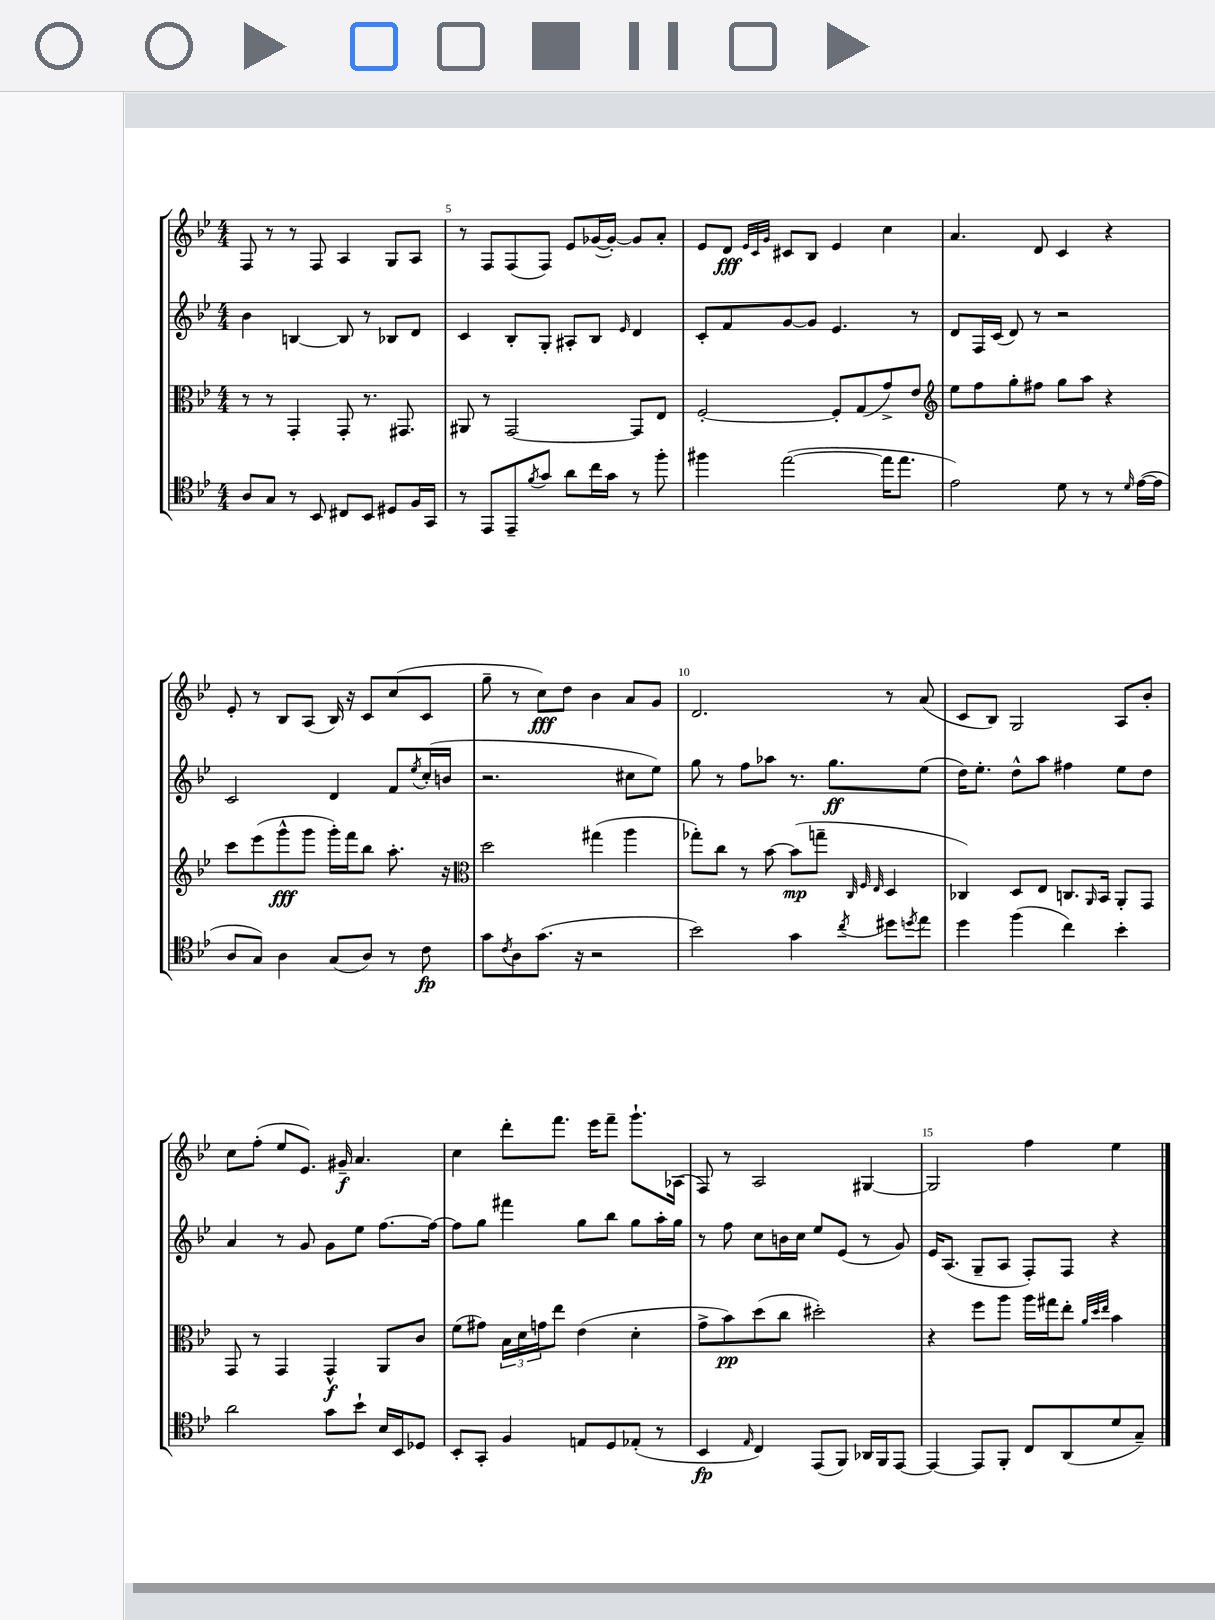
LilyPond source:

<<
\new StaffGroup <<
\new Staff = "s0" {
    \clef treble \key bes \major \numericTimeSignature \time 4/4
    f8 r8 r8 f8 a4 g8 a8 |
    r8 f8 f8( f8) ees'8 ges'16~( ges'16~-.) ges'8 a'8-. |
    ees'8 d'8\fff \grace { ees'32 c'32 g'32 } cis'8 bes8 ees'4 c''4 |
    a'4. d'8 c'4 r4 |
    ees'8-. r8 bes8 a8( bes16) r16 c'8 c''8( c'8 |
    g''8-- r8 c''8\fff) d''8 bes'4 a'8 g'8 |
    d'2. r8 a'8( |
    c'8 bes8) g2 a8 bes'8-. |
    c''8 f''8-.( ees''8 ees'8.) gis'16--\f a'4. |
    c''4 d'''8-. f'''8. ees'''16 f'''8-- g'''8.-! aes16( |
    f8) r8 a2 gis4~ |
    gis2 f''4 ees''4 \bar "|." |
}
\new Staff = "s1" {
    \clef treble \key bes \major \numericTimeSignature \time 4/4
    bes'4 b4~ b8 r8 bes8 d'8 |
    c'4 bes8-. g8-. ais8-. bes8 \grace { ees'16 } d'4 |
    c'8-. f'8 g'8~ g'8 ees'4. r8 |
    d'8 f16 c'16( d'8) r8 r2 |
    c'2 d'4 f'8 \acciaccatura { ees''8 } c''16-.( b'16 |
    r2. cis''8 ees''8) |
    g''8 r8 f''8 aes''8 r8. g''8.\ff ees''8( |
    d''16) ees''8.-. d''8-^ a''8 fis''4 ees''8 d''8 |
    a'4 r8 g'8 g'8 ees''8 f''8.~ f''16~ |
    f''8 g''8 fis'''4 g''8 bes''8 g''8 a''16-. g''16 |
    r8 f''8 c''8 b'16 c''16 ees''8 ees'8( r8 g'8) |
    ees'16 a8.( g8-- a8 f8-.) f8 r4 \bar "|." |
}
\new Staff = "s2" {
    \clef alto \key bes \major \numericTimeSignature \time 4/4
    r8 r8 g,4-. g,8-. r8. gis,8. |
    ais,8 r8 g,2~ g,8 ees8 |
    f2~-. f8-. g8( g'8->) ees'8 |
    \clef treble ees''8 f''8 g''8-. fis''8 g''8 a''8 r4 |
    c'''8 ees'''8( g'''8-^\fff g'''8 g'''16-.) f'''16 bes''8 a''8.-. r16 |
    \clef alto d''2 gis''4( a''4 |
    ges''8-.) c''8 r8 bes'8~ bes'8\mp( g''8-- \grace { c32 f32 ees32 } d4 |
    ces4) d8 ees8 c8. \grace { a,16 } bes,16 a,8-. g,8 |
    g,8 r8 g,4 g,4-^\f a,8 c'8 |
    f'8( gis'8) \tuplet 3/2 { bes16 d'16 g'16 } ees''8 ees'4( d'4-. |
    g'8-> bes'8\pp) d''8( c''8 dis''2-.) |
    r4 f''8 a''8 a''16 gis''16 ees''8-. \grace { a'32 d''32 ees''32 } bes'4 \bar "|." |
}
\new Staff = "s3" {
    \clef tenor \key bes \major \numericTimeSignature \time 4/4
    a8 g8 r8 bes,8 cis8 bes,8 dis8 f16 g,16 |
    r8 ees,8 ees,8-- \acciaccatura { f'8 } g'8 a'8 c''16 g'16 r8 f''8-. |
    fis''4 ees''2~( ees''16 ees''8. |
    ees'2) d'8 r8 r8 \grace { d'16 } ees'16~( ees'16 |
    a8 g8) a4 g8( a8) r8 c'8\fp |
    g'8 \acciaccatura { c'8 } a8 g'8.( r16 r2 |
    bes'2) g'4 \acciaccatura { c''8 } dis''8 \acciaccatura { d''8 } ees''8 |
    d''4 f''4( c''4) bes'4-. |
    a'2 g'8 bes'8-! bes16 bes,16 des8 |
    bes,8-. g,8-. f4 e8 d8 ees8-.( r8 |
    bes,4\fp \grace { ees16 } c4) ees,8( f,8) aes,16 f,16 ees,8~ |
    ees,4~ ees,8 f,8-. c8 a,8( d'8 g8--) \bar "|." |
}
>>
>>
\layout { \context { \Score currentBarNumber = #4 \override BarNumber.break-visibility = ##(#f #t #t) barNumberVisibility = #(every-nth-bar-number-visible 5) } }
